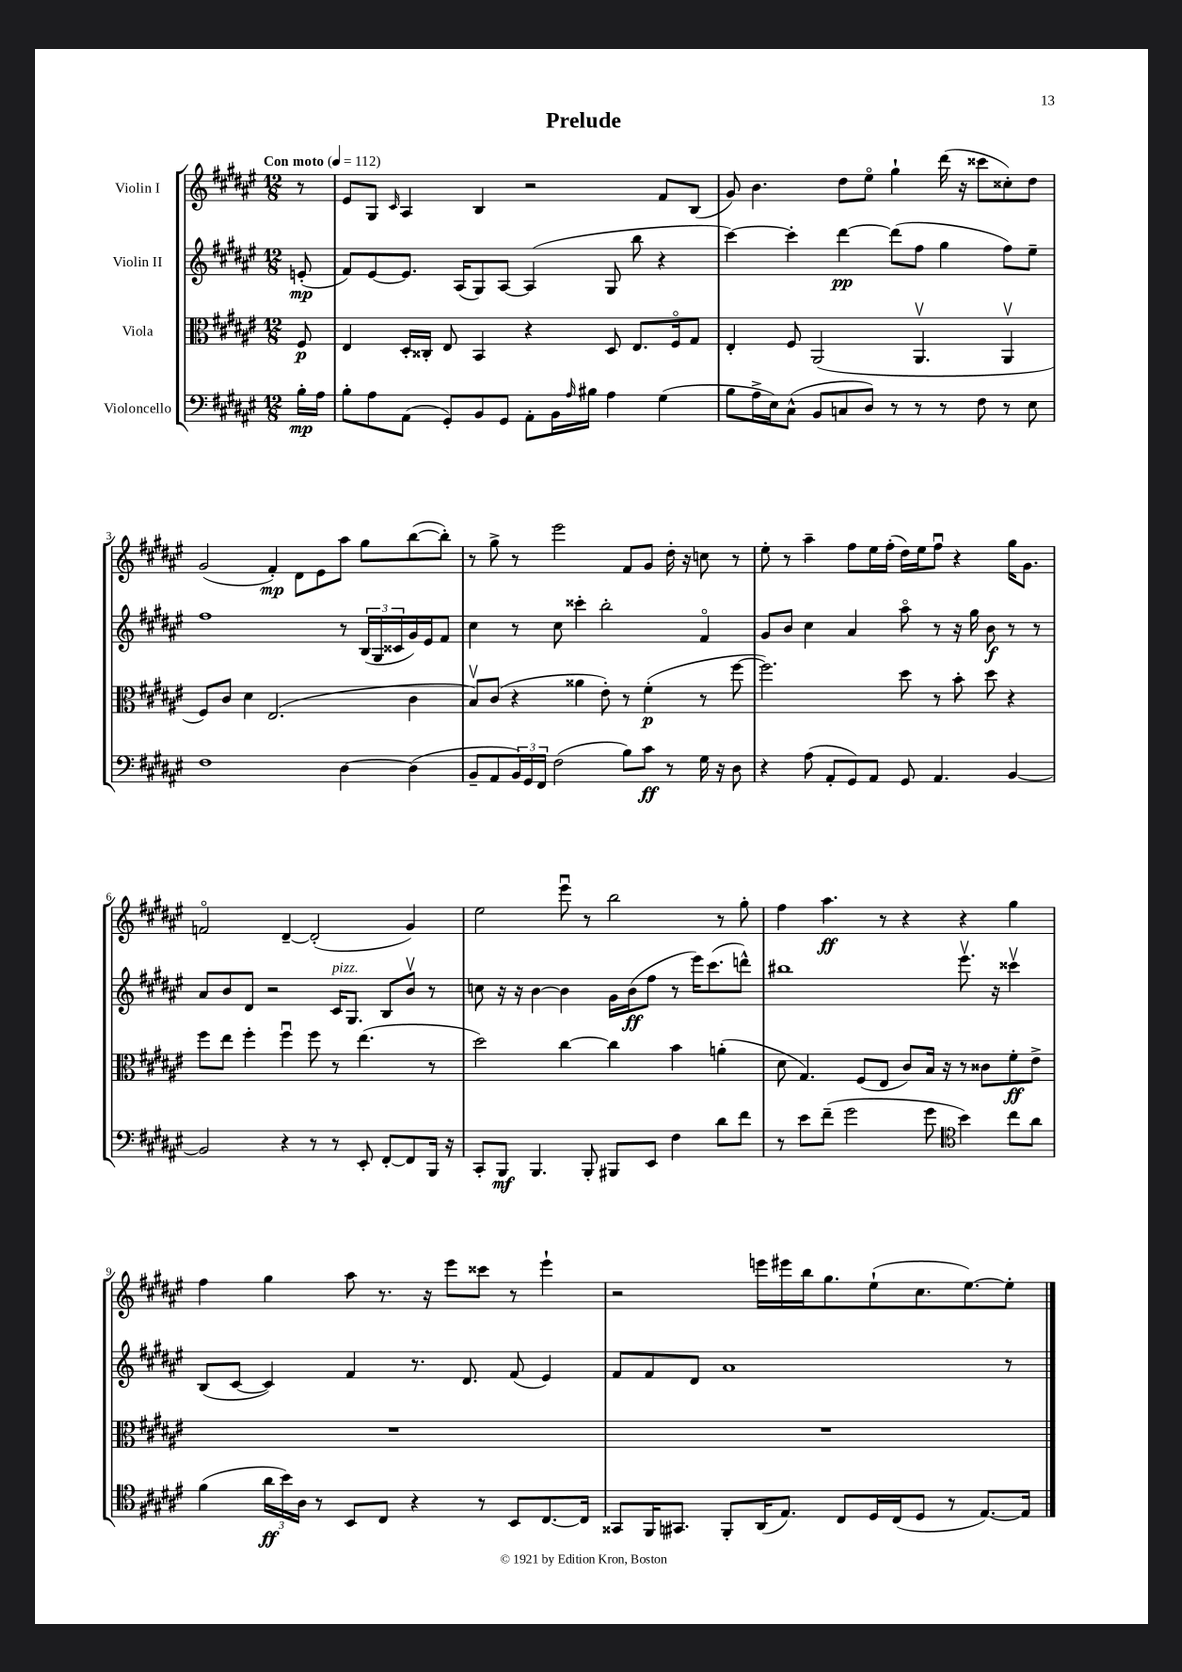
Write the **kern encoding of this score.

**kern	**kern	**kern	**kern
*staff4	*staff3	*staff2	*staff1
*clefF4	*clefC3	*clefG2	*clefG2
*k[f#c#g#d#a#e#]	*k[f#c#g#d#a#e#]	*k[f#c#g#d#a#e#]	*k[f#c#g#d#a#e#]
*M12/8	*M12/8	*M12/8	*M12/8
*MM112	*MM112	*MM112	*MM112
16B'\LL	8F#/	(8e'/	8r
16A#\JJ	.	.	.
=	=	=	=
8B'\L	4E#/	8f#/L)	8e#/L
8A#\	.	[8e#/	8G#/J
.	.	.	16qqc#/
(8AA#\J	16D#'/LL	8.e#/]J	4A#/
.	16C##'/JJ	.	.
8GG#'/L)	8E#/	.	.
.	.	(16A#/LK	.
8BB/	4BB/	8G#/)	4B/
8GG#/J	.	[8A#/J	.
8AA#'\L	4r	(4A#/]	2r
16BB\L	.	.	.
16qqA#/	.	.	.
16B#\JJ	.	.	.
4A#\	8D#/	8G#/	.
.	8.E#/L	8bb\	.
(4G#\	.	4r	8f#/L
.	16F#o/k	.	.
.	8G#/J	.	(8B/J
=	=	=	=
8B\L	4E#'/	[4ccc#\)	8g#/)
16A#^\L	.	.	4.b\
16E#\J)	.	.	.
(8C#^^\J	8F#/	4ccc#'\]	.
8BB/L	(2AA#/	.	.
8C/	.	[4ddd#\	8dd#\L
8D#/J)	.	.	8ee#o\J
8r	.	(8ddd#\]L	4gg#`\
8r	4.AA#v/	8ff#\J	.
8r	.	4gg#\	(16ddd#\
.	.	.	16r
8F#\	.	.	8ccc##\L
8r	4AA#v/	8ff#\L)	8cc##'\)
8E#\	.	8ee#~\J	8dd#\J
=	=	=	=
1F#	8F#/L)	1ff#	(2g#/
.	8c#/J	.	.
.	4d#\	.	.
.	(2.E#/	.	4f#'/)
.	.	.	8d#\L
.	.	.	8e#\
[4D#\	.	8r	8aa#\J
.	.	(24B/LL	8gg#\L
.	.	24G#/	.
.	.	24c##/	.
(4D#\]	4c#\	16g#/)	([8bb\
.	.	16e#/J	.
.	.	8f#/J	8bb'\]J)
=	=	=	=
8BB~/L	8Bv/L)	4cc#\	8r
8AA#/	(8c#/J	.	8gg#^\
24BB/L)	4r	8r	8r
24GG#/	.	.	.
24FF#/JJ	.	.	.
(2F#\	.	8cc#\	2eee#\
.	4a##\	4ccc##'\	.
.	8e#'\)	2bb'\	.
8B\L)	8r	.	8f#/L
8c#\J	(4f#'\	.	8g#/J
8r	.	.	16dd#'\
.	.	.	16r
16G#\	8r	4f#o/	8cc\
16r	.	.	.
8D#\	[8ff#\	.	8r
=	=	=	=
4r	2.ff#\])	8g#/L	8ee#'\
.	.	8b/J	8r
(8A#\	.	4cc#\	4aa#~\
8AA#'/L	.	.	.
8GG#/)	.	4a#/	8ff#\L
8AA#/J	.	.	16ee#\L
.	.	.	(16ff#'\JJ
8GG#/	8dd#\	8aa#o\	16dd#\LL)
.	.	.	16ee#\J
4.AA#/	8r	8r	8ff#u\J
.	8b'\	16r	4r
.	.	16gg#\	.
.	8dd#\	8b\	.
[4BB/	4r	8r	16gg#\LK
.	.	.	8.g#\J
.	.	8r	.
=	=	=	=
2BB/]	8ff#\L	8a#/L	2fo/
.	8ee#\J	8b/	.
.	4ff#'\	8d#/J	.
.	.	2r	.
4r	4ff#u\	.	[4d#~/
8r	8ff#\	.	(2d#'/]
8r	8r	16c#/LK	.
.	.	8.G#/J	.
8EE#'/	(4.ee#\	.	.
[8FF#'/L	.	8B/L	.
8FF#/]	.	8bv/J	4g#/)
16BBB/Jk	8r	8r	.
16r	.	.	.
=	=	=	=
8CC#'/L	2dd#\)	8cc\	2ee#\
8BBB/J	.	16r	.
.	.	16r	.
4.BBB/	.	[4b\	.
.	[4cc#\	4b\]	8eee#u\
8BBB'/	.	.	8r
8BBB#/L	4cc#\]	16g#\LL	2bb\
.	.	(16b\J	.
8EE#/J	.	8ff#\J	.
4F#\	4b\	8r	.
.	.	16eee#\LK)	.
.	.	(8.ccc#\	.
8d#\L	(4a'\	.	8r
8f#\J	.	8ddd^^\J)	8gg#'\
=	=	=	=
8r	8d#\	1bb#	4ff#\
8e#\L	4.G#/)	.	.
(8f#~\J	.	.	4.aa#\
2g#\	.	.	.
.	(8F#/L	.	.
.	8E#/J	.	8r
.	8c#/L)	.	4r
8g#\	16B/Jk	.	.
.	16r	.	.
*clefC4	*	*	*
4b\)	8r	8.eee#v\	4r
.	8c##\L	.	.
.	.	16r	.
8cc#\L	8f#'\	4ccc##v\	4gg#\
8a#\J	8e#^\J	.	.
=	=	=	=
(4f#\	1.r	(8B/L	4ff#\
.	.	[8c#/J	.
24a#\LL	.	4c#/])	4gg#\
24b\)	.	.	.
24A#\JJ	.	.	.
8r	.	.	.
8BB/L	.	4f#/	8aa#\
8C#/J	.	.	8.r
4r	.	8.r	.
.	.	.	16r
.	.	.	8eee#\L
.	.	8.d#/	.
8r	.	.	8ccc##\J
8BB/L	.	(8f#/	8r
[8.C#/	.	4e#/)	4eee#`\
16C#/]Jk	.	.	.
=	=	=	=
8GG##/L	1.r	8f#/L	2r
16FF#/K	.	8f#/	.
8.GG#/J	.	.	.
.	.	8d#/J	.
8FF#'/L	.	1a#	.
(16AA#/K	.	.	16eee\LL
8.E#/J)	.	.	16eee#\
.	.	.	16bb\J
.	.	.	8.gg#\
8C#/L	.	.	.
16D#/L	.	.	(8ee#`\
(16C#/J	.	.	.
8D#/J	.	.	8.cc#\
8r	.	.	.
.	.	.	[8.ee#\)
[8.E#/L)	.	.	.
.	.	8r	8ee#'\]J
16E#/]Jk	.	.	.
==	==	==	==
*-	*-	*-	*-
